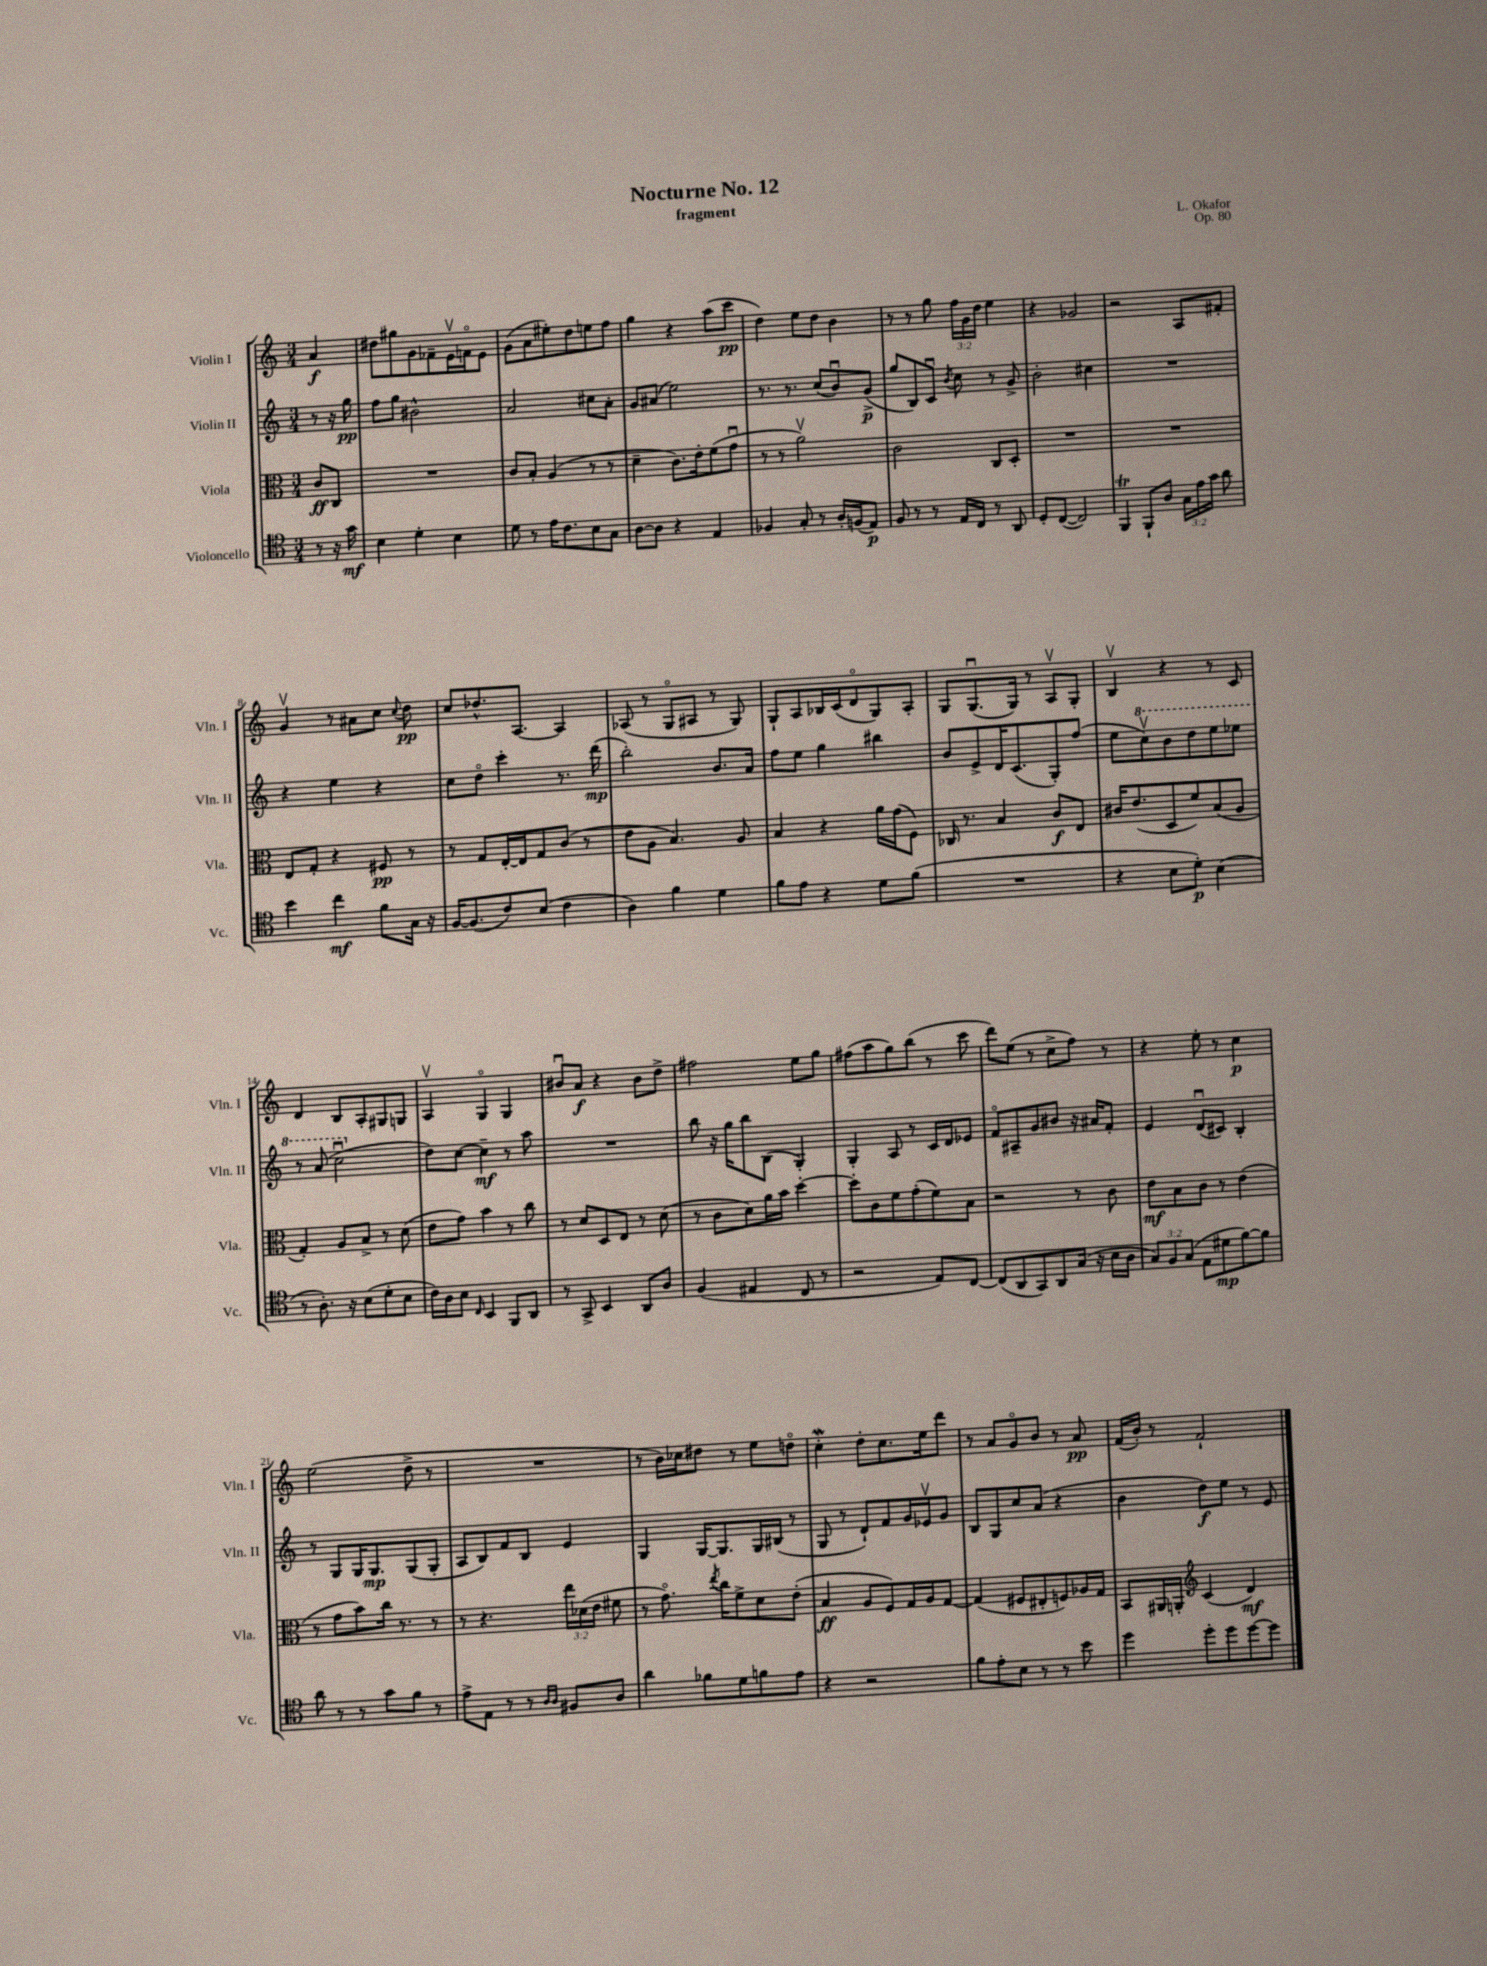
\header { title = "Nocturne No. 12" composer = "L. Okafor" subtitle = "fragment" opus = "Op. 80" }
<<
\new StaffGroup <<
\new Staff = "s0" \with { instrumentName = "Violin I" shortInstrumentName = "Vln. I" } {
    \clef treble \key c \major \numericTimeSignature \time 3/4 \override Staff.TupletNumber.text = #tuplet-number::calc-fraction-text \partial 4
    \autoBeamOff a'4\f |
    dis''8[ gis''8 g'8 fes'8-- e'16\upbow f'16\flageolet e'8] |
    g'8[( a'8 eis''8-.) d''8 e''8 f''8] |
    g''4 r4 a''8[( c'''8]\pp |
    d''4) e''8[ d''8] b'4 |
    r8 r8 g''8 \tuplet 3/2 { f''16[ g'16 d''16] } e''4 |
    r4 ges'2 |
    r2 a8[ fis'8]-. |
    g'4\upbow r8 ais'8[ c''8] \appoggiatura { c''8 } d''8\pp |
    c''8[ des''8.-^ a8.]~ a4 |
    aes8( r8 g8[\flageolet ais8] r8 g8) |
    g8[-! a8 bes16 c'16( d'8\flageolet g8) a8]-. |
    g8[ g8.\downbow( g16]) r8 a8[\upbow g8]-. |
    b4\upbow r4 r8 c'8 |
    d'4 b8[ a8-. gis8 g8] |
    a4\upbow g4\flageolet g4 |
    bis'8[\downbow a'8]\f r4 bis'8[ d''8]-> |
    fis''2 e''8[ g''8] |
    fis''8[( a''8 g''8) b''8]( r8 c'''8 |
    d'''8[) e''8]( r8 c''8[-> f''8]) r8 |
    r4 e''8-. r8 c''4\p |
    e''2( d''8-> r8 |
    R2. |
    r8 b'16[) ces''16 dis''8] r8 e''8[ d''8]\flageolet |
    c''4-.\mordent d''8[-. c''8. e''16 d'''8] |
    r8 a'8[ g'8\flageolet b'8] r8 a'8\pp |
    f'16[( b'16]-.) r8 f'2-! \bar "|." |
}
\new Staff = "s1" \with { instrumentName = "Violin II" shortInstrumentName = "Vln. II" } {
    \clef treble \key c \major \numericTimeSignature \time 3/4 \partial 4
    \autoBeamOff r8 r16 g''16\pp |
    f''8[ g''8] bis'2-^ |
    a'2 cis''8[ a'8]-. |
    g'8[ ais'8]( e''2) |
    r8. r8. c''8[( b'8\downbow) g'8]->\p( |
    g''8[ b8) c'8]\downbow \acciaccatura { b'8 } c''8 r8 g'8-> |
    b'2-. cis''4 |
    R2. |
    r4 e''4 r4 |
    c''8[ d''8]\flageolet c'''4-. r8. d'''16\mp( |
    b''2-.) b'8.[ a'16] |
    f''8[ e''8] g''4 bis''4 |
    b'8[ e'8-> d'16 c'8.( g8-.) f''8]( |
    e''8[ \ottava #1 c'''8\upbow) b''8 d'''8 e'''8 ees'''8] |
    r8 a''8( c'''2\downbow \ottava #0 |
    d''8[) c''8]~ c''4--\mf r8 a''8 |
    R2. |
    b''8 r16 g''16[ b''8 b8]( g4-.) |
    g4-. a8 r8 c'16[ d'16 ees'8] |
    f'8[\flageolet ais8-- g'8 bis'8] r16 ais'16[ f'8]-. |
    e'4 d'8[\downbow( cis'8]) b4-. |
    r8 g8[ g16 g8.\mp g8( g8]-. |
    a8[ b8) f'8 b8] e'4 |
    g4 g16[~ g8. g16 bis16]( r8 |
    g8 r8 d'8[-!) f'8 g'16 ees'16\upbow g'8] |
    b8[ g8 c''8 a'8]( r4 |
    b'4 d''8[\f) e''8] r8 e'8 \bar "|." |
}
\new Staff = "s2" \with { instrumentName = "Viola" shortInstrumentName = "Vla." } {
    \clef alto \key c \major \numericTimeSignature \time 3/4 \override Staff.TupletNumber.text = #tuplet-number::calc-fraction-text \partial 4
    \autoBeamOff c'8[\ff c8] |
    R2. |
    c'8[ b8]-. a4( r8 r8 |
    d'4-- c'8.[) e'16-. f'8( g'8]\downbow |
    r8 r8 a'2\upbow) |
    c'2 c8[ d8]-. |
    R2. |
    R2. |
    e8[ g8]-. r4 fis8\pp r8 |
    r8 g8[ e16~-. e16 g8 c'8]( r8 |
    e'8[ a8] b4.) a8 |
    b4 r4 a'16[ g'16( f8]) |
    ces16 r8. b4 c'8[\f e8] |
    cis'16[ e'8.( d8 f'8) b8( a8] |
    g4-.) a8[ b8]-> r8 d'8( |
    e'8[ g'8]) b'4 r8 c''8 |
    r8 d'8[ d8 e8] r8 d'8( |
    r8 c'8[ d'8) a'16 b'16] d''4~-. |
    d''8[-. c'8 f'8 g'8-.( f'8) b8] |
    r2 r8 c'8 |
    e'8[\mf b8 c'8] r8 e'4( |
    r8 g'8[ b'8) c''16] r8. r8 |
    r8 r4. \tuplet 3/2 { e''16[ des'16( e'16] } fis'8 |
    r8 g'8.\flageolet) \acciaccatura { e''8 } c''16[ f'8-> d'8 e'8]-.( |
    b4\ff a8[ f8) g16 a16 g8]~ |
    g4( fis8[ eis8-. f8) aes16 g16] |
    b,8[ ais,16 a,16]-. \clef treble c'4( d'4\mf) \bar "|." |
}
\new Staff = "s3" \with { instrumentName = "Violoncello" shortInstrumentName = "Vc." } {
    \clef tenor \key c \major \numericTimeSignature \time 3/4 \override Staff.TupletNumber.text = #tuplet-number::calc-fraction-text \partial 4
    \autoBeamOff r8 r16 g'16\mf |
    b4 d'4-. b4 |
    d'8 r8 e'16[ c'8. b8 g8] |
    a8[~ a8] r4 e4 |
    fes4 g8-. r8 a16[-. f16( e8]\p) |
    f8 r8 r8 e16[ c16] r8 a,8 |
    d8[-. c8]~( c2) |
    f,4\trill f,8[-! a8] \tuplet 3/2 { g16[ e'16 g'16] } a'8 |
    b'4 c''4\mf f'8[ g16] r16 |
    f16[~ f8.( c'8) b8]( c'4 |
    a4) f'4 d'4 |
    f'8[ e'8] r4 d'8[ f'8]( |
    R2. |
    r4 b8[ d'8]-.\p) b4( |
    r8 a8.-.) r16 b8[( d'8-. b8] |
    c'16[) a16 b8] \grace { c16 } b,4 f,8[ a,8] |
    r8 g,8-> b,4 a,8[ a8] |
    f4( eis4 c8 r8 |
    r2 e8[) c8]~ |
    c8[( a,8 g,8) a,8 g16]( r16 b16[ a16] |
    \tuplet 3/2 { g8[) f8 g8]( } e8[ dis'8\mp f'8~) f'8] |
    a'8 r8 r8 g'8[ f'8] r8 |
    e'8[-> e8] r8 r8 \grace { a16[ a16] } fis8[ a8] |
    a'4 fes'8[ d'8 f'8 e'8] |
    r4 r2 |
    f'8[ e'8-. b8] r8 r8 b'8 |
    d''4 d''8[-. d''8 d''8~ d''8] \bar "|." |
}
>>
>>
